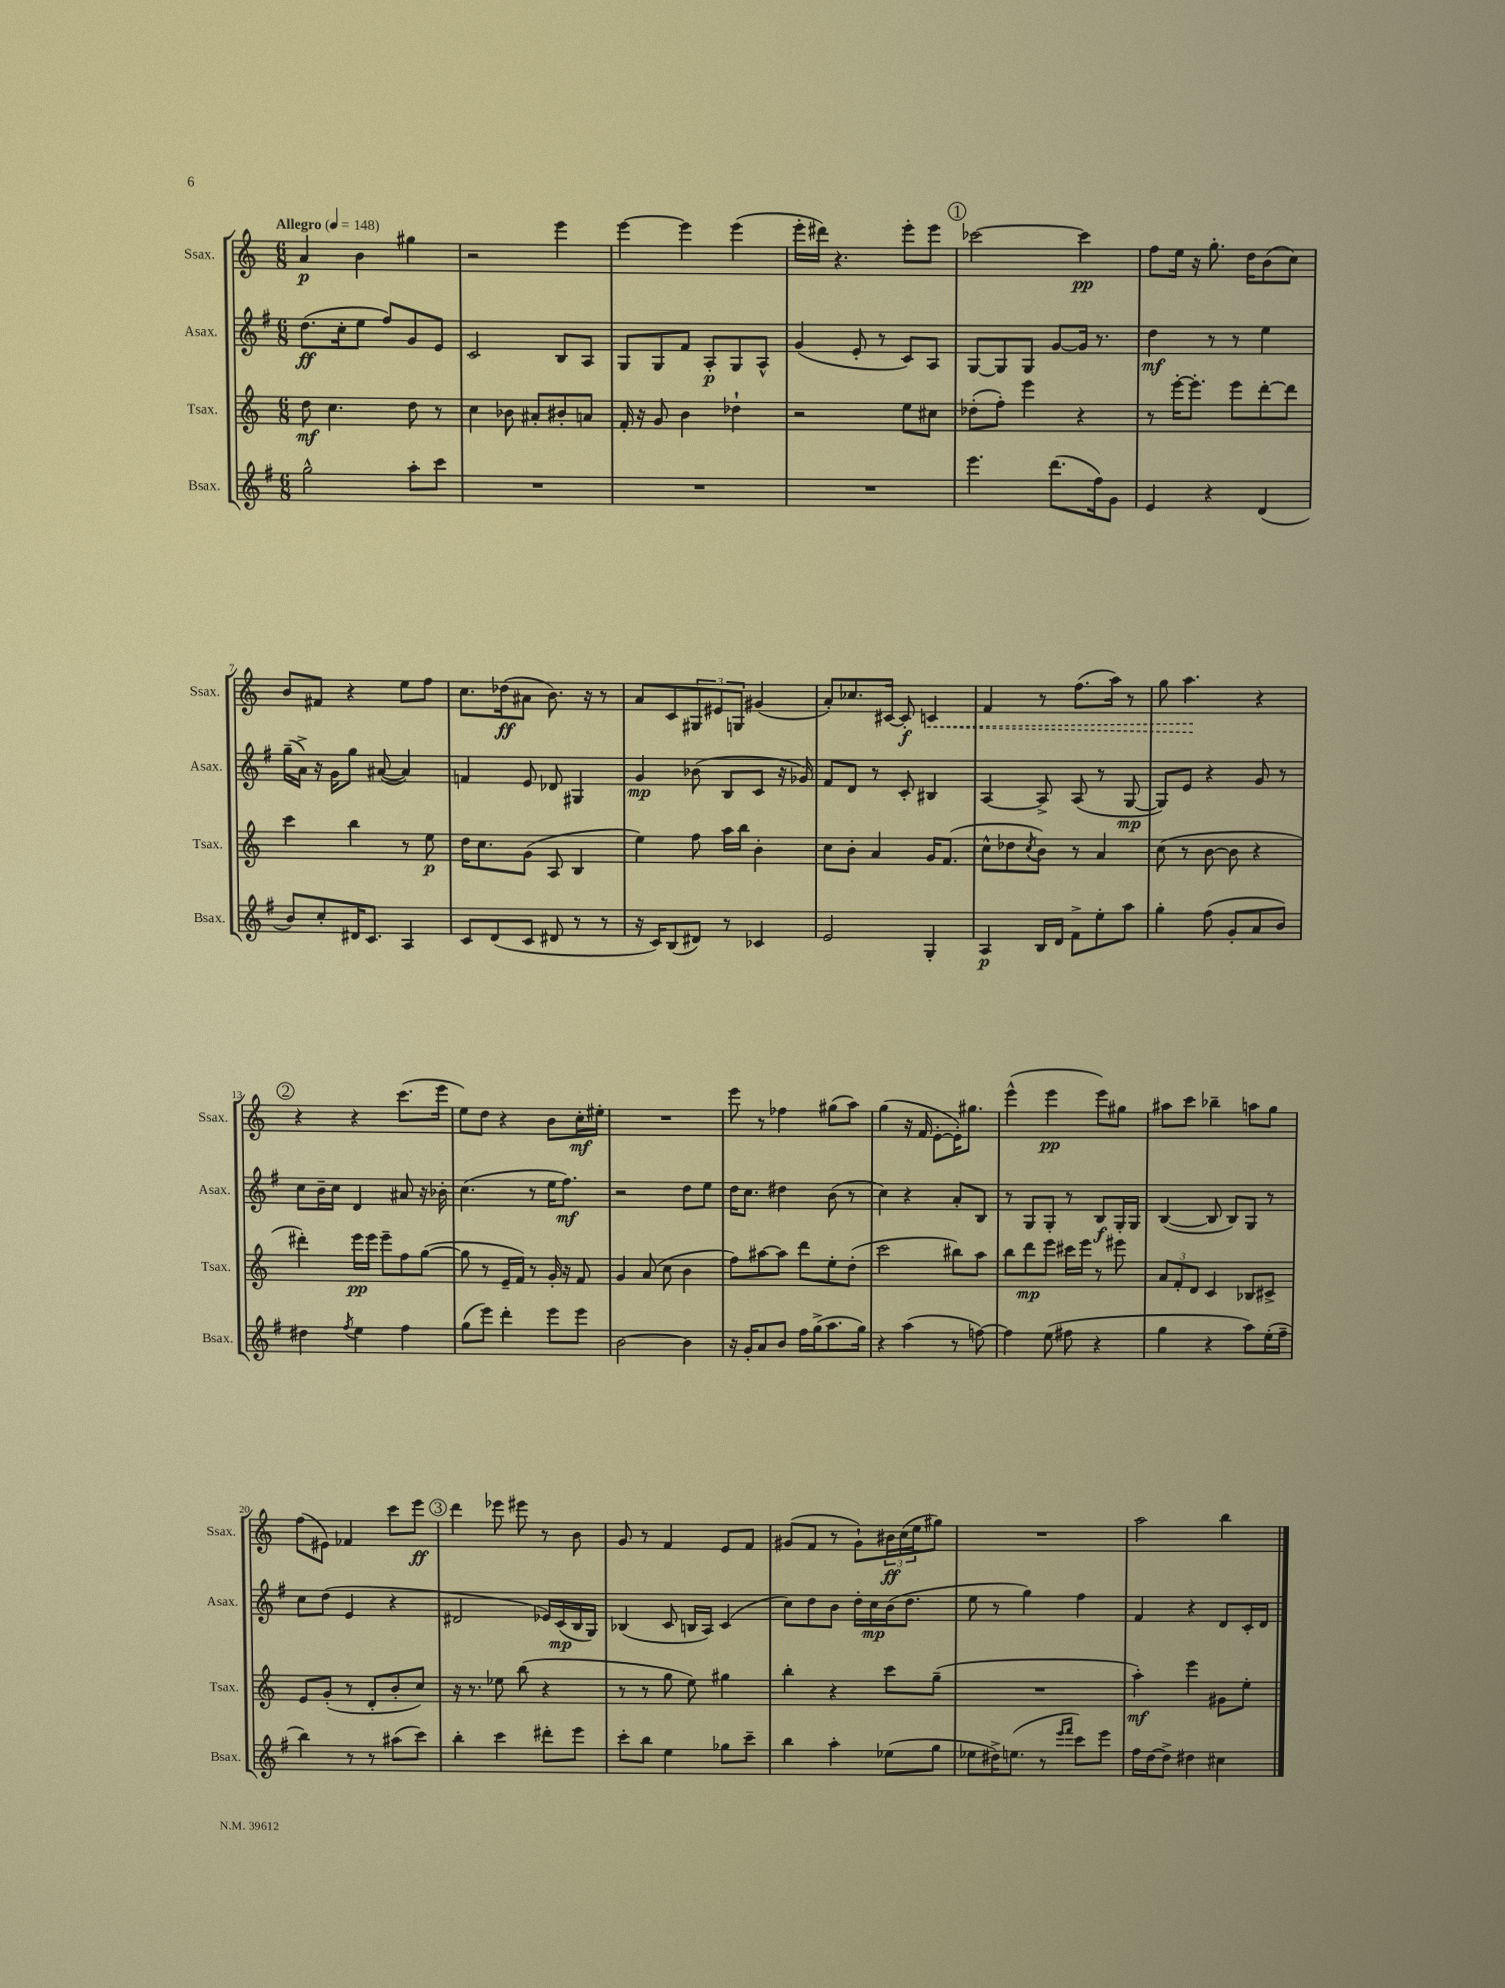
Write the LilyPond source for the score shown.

<<
\new StaffGroup <<
\new Staff = "s0" \with { instrumentName = "Ssax." shortInstrumentName = "Ssax." } {
    \clef treble \key c \major \numericTimeSignature \time 6/8 \tempo "Allegro" 4 = 148
    a'4\p b'4 gis''4 |
    r2 e'''4 |
    e'''4~ e'''4 e'''4( |
    e'''16-. dis'''16) r4. e'''8-. e'''8 |
    \mark \markup { \circle "1" } ces'''2~ ces'''4\pp |
    f''8 e''16 r16 g''8.-. d''16 b'8( c''8) |
    b'8 fis'8 r4 e''8 f''8 |
    c''8. des''16\ff( ais'8 b'8.) r16 r8 |
    a'8 c'8 \tuplet 3/2 { gis8 eis'8 g8 } gis'4( |
    a'8-.) ces''8. cis'16~ cis'8-.\f \once \override Hairpin.style = #'dashed-line c'4\< |
    f'4 r8 f''8.( a''16) r8 |
    g''8 a''4.\! r4 |
    \mark \markup { \circle "2" } r4 r4 c'''8.( e'''16 |
    e''8) d''8 r4 b'8 c''16-.\mf eis''16-. |
    R2. |
    e'''8 r8 fes''4 gis''8( a''8) |
    g''4( r16 f'16 e'8~-. e'16-.) gis''8. |
    e'''4-^( e'''4\pp e'''8) gis''8 |
    ais''8 c'''8 bes''4-- a''8 g''8 |
    f''8( eis'8) fes'4 c'''8 e'''8\ff |
    \mark \markup { \circle "3" } d'''4 ees'''8 eis'''8 r8 b'8 |
    g'8 r8 f'4 e'8 f'8 |
    gis'8( f'8 r8 gis'8-!) \tuplet 3/2 { bis'16\ff c''16( e''16 } gis''8) |
    R2. |
    a''2 b''4 \bar "|." |
}
\new Staff = "s1" \with { instrumentName = "Asax." shortInstrumentName = "Asax." } {
    \clef treble \key g \major \numericTimeSignature \time 6/8
    d''8.\ff( c''16-. e''8 fis''8) g'8 e'8 |
    c'2 b8 a8 |
    g8 g8 fis'8 a8-.\p g8 a8-^ |
    g'4( e'8-. r8 c'8) a8 |
    \mark \markup { \circle "1" } g8~ g8 g8 g'8~ g'16 r8. |
    d''4\mf r8 r8 e''4 |
    g''16--( a'16->) r16 g'16 g''8 ais'8~( ais'4) |
    f'4 e'8 des'8 gis4 |
    g'4\mp bes'8( b8 c'8 r16 ges'16) |
    fis'8 d'8 r8 c'8-. bis4 |
    a4~ a8-> a8( r8 g8~\mp |
    g8) e'8 r4 g'8 r8 |
    \mark \markup { \circle "2" } c''8 b'16-- c''16 d'4 ais'8 r16 bes'16-. |
    c''4.( r8 e''16 fis''8.\mf) |
    r2 d''8 e''8 |
    d''16 c''8. dis''4 b'8( r8 |
    c''4) r4 a'8-. b8 |
    r8 g8 g8-. r8 b8\f g16-. g16 |
    b4~( b8 b8) g8 r8 |
    c''8 d''8( e'4 r4 |
    \mark \markup { \circle "3" } dis'2 ees'16) c'16\mp( b16 g16) |
    bes4( c'8 b16 a16) c'4( |
    c''8) d''8 b'8 d''16-. c''16\mp b'16( d''8. |
    e''8 r8 g''4) fis''4 |
    fis'4 r4 d'8 c'16-. d'16 \bar "|." |
}
\new Staff = "s2" \with { instrumentName = "Tsax." shortInstrumentName = "Tsax." } {
    \clef treble \key c \major \numericTimeSignature \time 6/8
    d''8\mf c''4. d''8 r8 |
    c''4 bes'8 ais'8-. bis'8-. a'8 |
    f'16-. r16 g'8 b'4 des''4-! |
    r2 e''8 cis''8 |
    \mark \markup { \circle "1" } des''8-.( f''8-.) e'''4 r4 |
    r8 e'''16~-. e'''8.-. e'''8 d'''8~-. d'''8 |
    c'''4 b''4 r8 e''8\p |
    d''16 c''8. g'8( a8 b4 |
    e''4) f''8 a''16 b''16 b'4-. |
    c''8 b'8-. a'4 g'16 f'8.( |
    c''8-^ des''8 \acciaccatura { c''8 } b'8) r8 a'4 |
    c''8( r8 b'8~ b'8 r4 |
    \mark \markup { \circle "2" } dis'''4-.) e'''16\pp e'''16 e'''8-- f''8 g''8~( |
    g''8 r8 e'16-- f'16) r8 g'16-. r16 f'8 |
    g'4 a'8( c''8 b'4 |
    f''8) ais''8~ ais''8 d'''8 e''8-. d''8-.( |
    c'''2 bis''8) a''8 |
    b''8 d'''8\mp e'''8 cis'''16 e'''16 r8 eis'''8 |
    \tuplet 3/2 { a'8 f'8-. d'8 } c'4 bes8 cis'8-> |
    e'8 g'8-.( r8 d'8-. b'8-. c''8) |
    \mark \markup { \circle "3" } r16 r8. ees''8 b''8( r4 |
    r8 r8 g''8 e''8) gis''4 |
    b''4-. r4 c'''8 g''8--( |
    R2. |
    a''4-.\mf) e'''4 gis'8 e''8-. \bar "|." |
}
\new Staff = "s3" \with { instrumentName = "Bsax." shortInstrumentName = "Bsax." } {
    \clef treble \key g \major \numericTimeSignature \time 6/8
    g''2-^ a''8-. c'''8 |
    R2. |
    R2. |
    R2. |
    \mark \markup { \circle "1" } e'''4. d'''8.( fis''16) g'8 |
    e'4 r4 d'4( |
    b'8) c''8-. dis'16 c'8. a4 |
    c'8 d'8( c'8 dis'8 r8 r8 |
    r16 c'16) b8( dis'8) r8 ces'4 |
    e'2 g4-. |
    a4\p b16 d'16 fis'8-> e''8-. a''8 |
    g''4-. fis''8( g'8-. a'8 b'8) |
    \mark \markup { \circle "2" } dis''4 \acciaccatura { fis''8 } e''4 fis''4 |
    g''8( e'''8) d'''4-. e'''8 e'''8 |
    b'2~ b'4 |
    r16 g'16-. a'8 b'8 fis''16 g''16->( a''8. g''16) |
    r4 a''4( r8 f''8~) |
    f''4 e''8( fis''8 r4 |
    g''4 r4 a''8) e''16-.( fis''16-- |
    b''4) r8 r8 ais''8( c'''8) |
    \mark \markup { \circle "3" } b''4-. c'''4 dis'''8-. e'''8 |
    c'''8-. b''8 e''4 ges''8 c'''8-- |
    b''4 a''4-. ees''8( g''8 |
    ees''8 dis''16->) e''8.( r8 \grace { e'''16 fis'''16 } c'''8) e'''8 |
    fis''16 d''16~ d''8-> dis''4 cis''4 \bar "|." |
}
>>
>>
